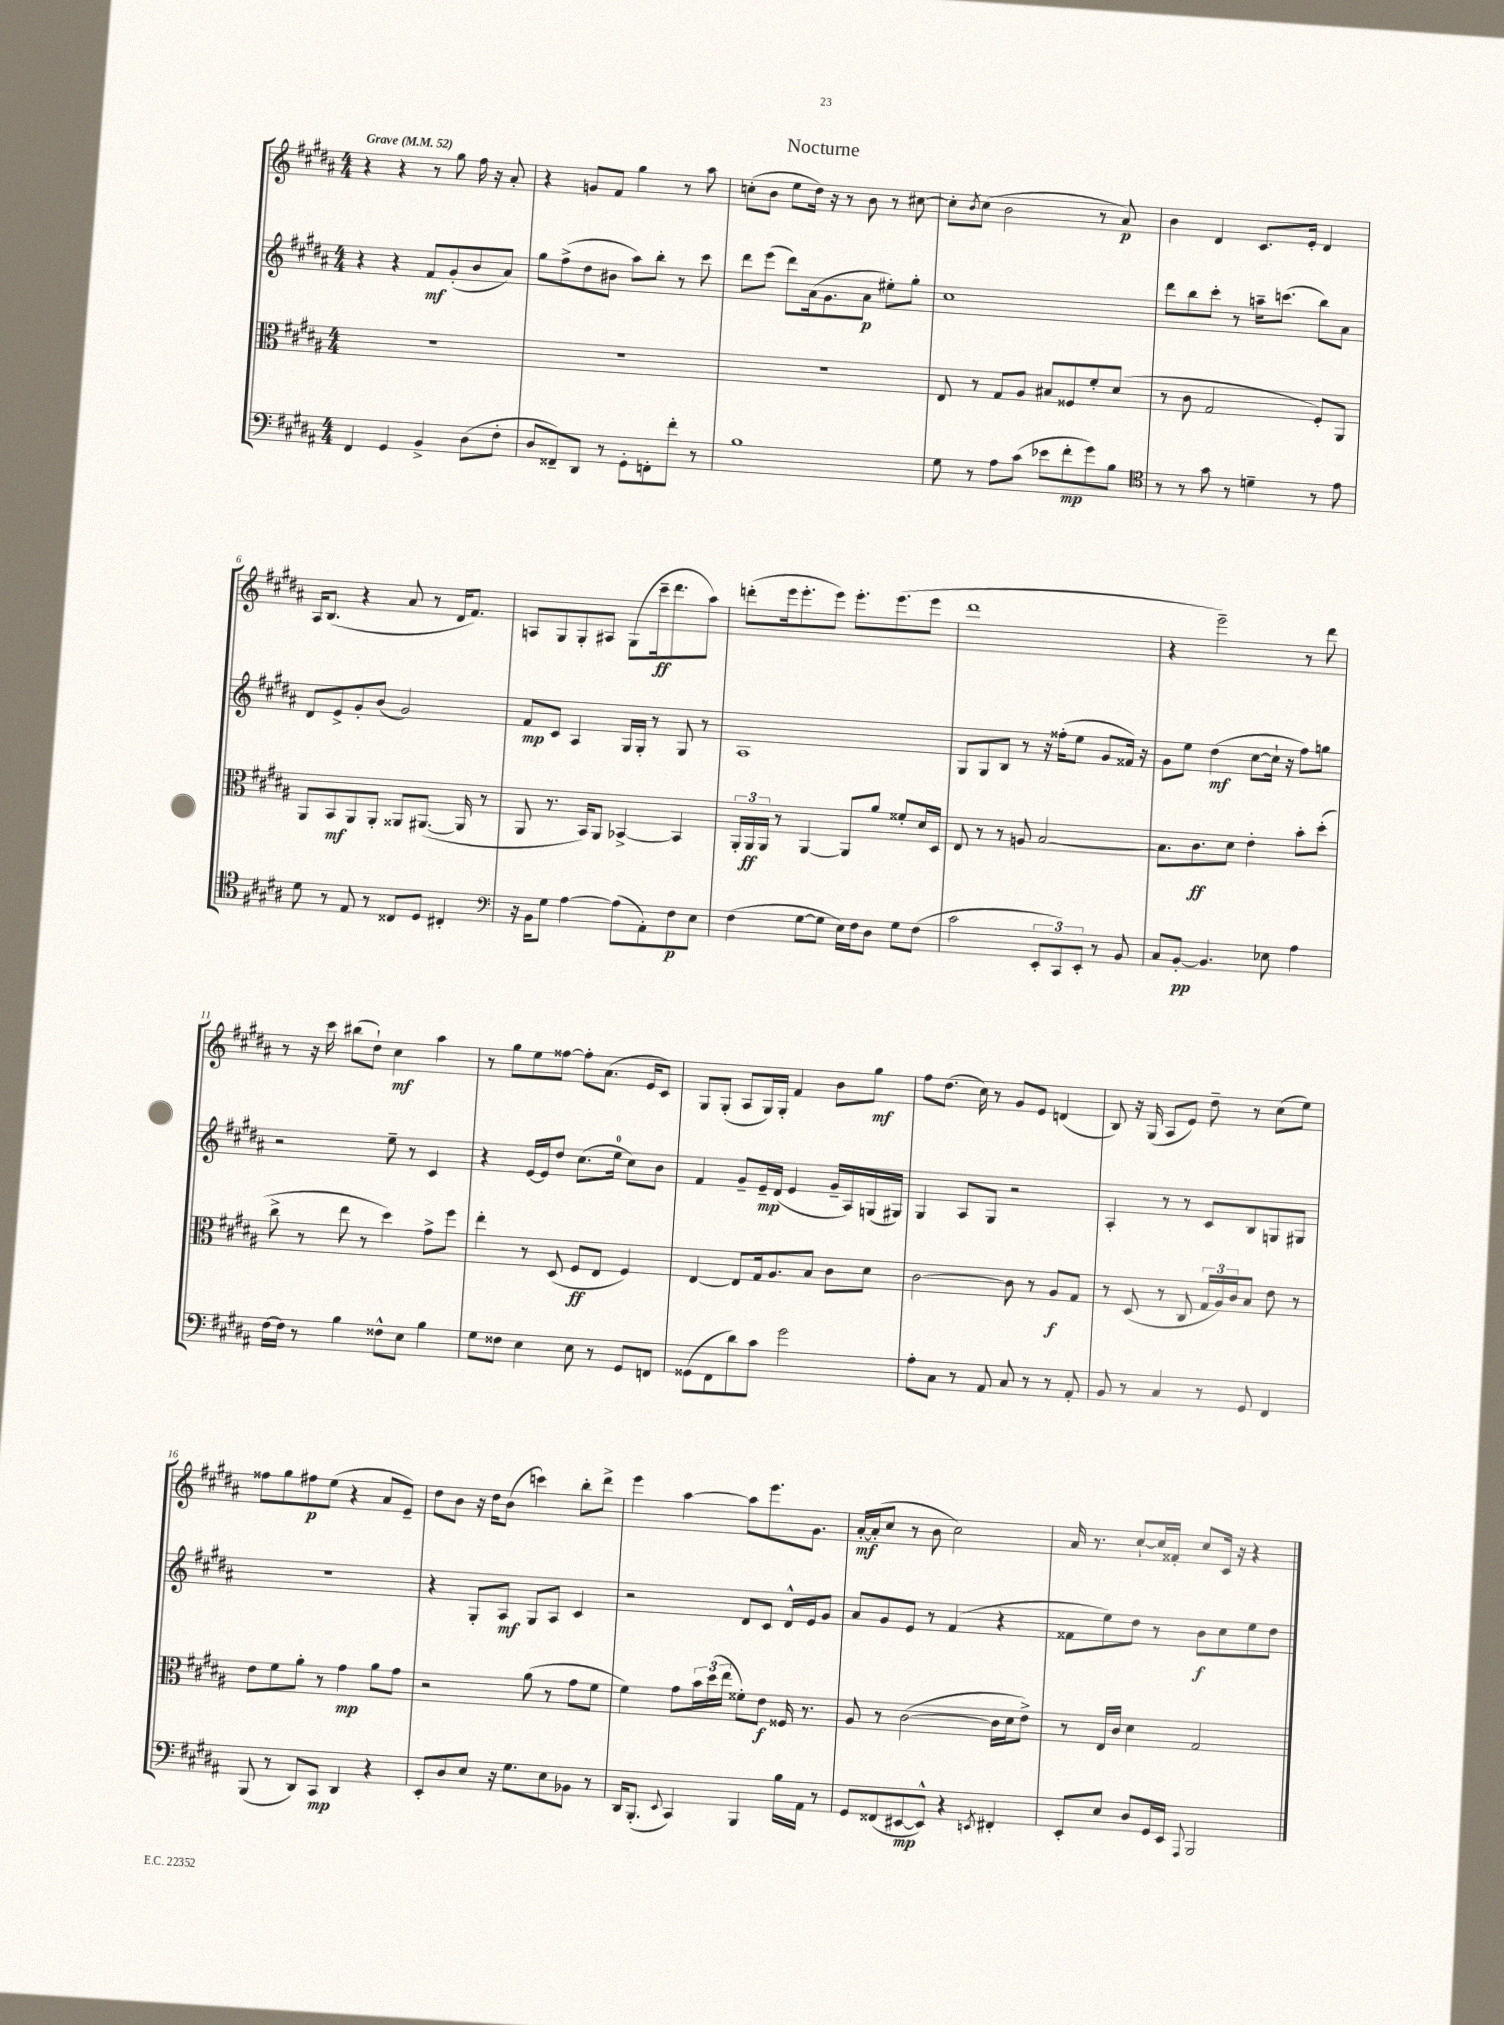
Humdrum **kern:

**kern	**dynam	**kern	**dynam	**kern	**dynam	**kern	**dynam
*part4	*part4	*part3	*part3	*part2	*part2	*part1	*part1
*staff4	*staff4	*staff3	*staff3	*staff2	*staff2	*staff1	*staff1
*clefF4	*	*clefC3	*	*clefG2	*	*clefG2	*
*k[f#c#g#d#a#]	*	*k[f#c#g#d#a#]	*	*k[f#c#g#d#a#]	*	*k[f#c#g#d#a#]	*
*M4/4	*	*M4/4	*	*M4/4	*	*M4/4	*
*MM52	*	*MM52	*	*MM52	*	*MM52	*
=1	=1	=1	=1	=1	=1	=1	=1
!	!	!	!	!	!	!LO:TX:a:B:t=Grave	!
4FF#/	.	1r	.	4r	.	4r	.
4GG#/	.	.	.	4r	.	4r	.
4BB^/	.	.	.	8f#/L	mf	8r	.
.	.	.	.	(8g#'/	.	8gg#\	.
(8D#\L	.	.	.	8b/	.	16ff#\	.
.	.	.	.	.	.	16r	.
8F#'\J	.	.	.	8a#/J)	.	8a#'/	.
=2	=2	=2	=2	=2	=2	=2	=2
8D#/L	.	1r	.	8gg#\L	.	4r	.
8FF##X~/)	.	.	.	(8ff#^\	.	.	.
8DD#/J	.	.	.	8dd#\	.	8gn/L	.
8r	.	.	.	8b#X\J	.	8f#/J	.
8GG#'\L	.	.	.	8aa#\L)	.	4gg#\	.
8FFn'\	.	.	.	8bb'\J	.	.	.
8f#'\J	.	.	.	8r	.	8r	.
8r	.	.	.	8ccc#\	.	8aa#\	.
=3	=3	=3	=3	=3	=3	=3	=3
1B	.	1r	.	8ddd#\L	.	(8ccn'\L	.
.	.	.	.	(8eee\J	.	8b\J	.
.	.	.	.	8ddd#\L)	.	8ee\L	.
.	.	.	.	(16a#\k	.	16dd#\Jk)	.
.	.	.	.	8.g#\	.	16r	.
.	.	.	.	.	.	8r	.
.	.	.	.	8a#\J	p	8b\	.
.	.	.	.	8ee#X'\L)	.	8r	.
.	.	.	.	8gg#'\J	.	[8cc#X\	.
=4	=4	=4	=4	=4	=4	=4	=4
8G#\	.	8E/	.	1cc#	.	8cc#'\L]	.
.	.	.	.	.	.	8qb/	.
8r	.	8r	.	.	.	(8cc#\J	.
8A#\L	.	8G#/L	.	.	.	2b\	.
(8c#\J	.	8A#/J	.	.	.	.	.
8e-X\L	.	8B#X/L	.	.	.	.	.
8f#'\	mp	8F##X/	.	.	.	.	.
8g#\)	.	8f#'/	.	.	.	8r	.
8B\J	.	(8d#/J	.	.	.	8a#/)	p
=5	=5	=5	=5	=5	=5	=5	=5
*clefC4	*	*	*	*	*	*	*
8r	.	8r	.	8ddd#\L	.	4b\	.
8r	.	8c#\	.	8bb\	.	.	.
8g#\	.	2G#/	.	8ccc#'\J	.	4d#/	.
8r	.	.	.	8r	.	.	.
4dn~\	.	.	.	16aan~\KL	.	8.c#/L	.
.	.	.	.	(8.cccn\J	.	.	.
.	.	.	.	.	.	16e'/Jk	.
8r	.	8F#'/L)	.	8bb\L)	.	4d#/	.
8e\	.	8AA#/J	.	8a#\J	.	.	.
!!LO:LB:g=z
=6	=6	=6	=6	=6	=6	=6	=6
8d#\	.	8AA#/L	.	8d#/L	.	16A#/KL	.
.	.	.	.	.	.	(8.B/J	.
8r	.	8BB/	mf	8e^/	.	.	.
8E/	.	8AA#/	.	8g#'/	.	4r	.
8r	.	8AA#'/J	.	(8b/J	.	.	.
8C##X/L	.	8AA##X/L	.	2g#/)	.	8a#/	.
8D#/J	.	([8.AA#X/J	.	.	.	8r	.
4C#X'/	.	.	.	.	.	16d#/KL	.
.	.	16AA#/]	.	.	.	8.f#/J)	.
.	.	8r	.	.	.	.	.
=7	=7	=7	=7	=7	=7	=7	=7
*clefF4	*	*	*	*	*	*	*
16r	.	8AA#/	.	8f#/L	mp	8An/L	.
16BB\KL	.	.	.	.	.	.	.
8G#\J	.	8.r	.	8c#/J	.	8G#/	.
[4A#\	.	.	.	4A#/	.	8G#'/	.
.	.	16BB/KL)	.	.	.	.	.
.	.	8AA#/J	.	.	.	8A#X/J	.
(8A#\L]	.	[4BB-X^/	.	16G#/LL	.	(8G#\L	.
.	.	.	.	16G#'/JJ	.	.	.
8AA#'\)	.	.	.	8r	.	16ccc#~\k	ff
.	.	.	.	.	.	8.ddd#\	.
8F#\	p	4BB-/]	.	8G#/	.	.	.
8E\J	.	.	.	8r	.	8aa#\J)	.
=8	=8	=8	=8	=8	=8	=8	=8
(4F#\	.	24AA#'/LL	.	1A#	.	(8dddn'\L	.
.	.	24AA#/	ff	.	.	.	.
.	.	24AA#/JJ	.	.	.	.	.
.	.	8r	.	.	.	16eee\k	.
.	.	.	.	.	.	8.eee'\	.
[8G#\L	.	[4AA#/	.	.	.	.	.
8G#\J]	.	.	.	.	.	8eee\J)	.
16E\LL)	.	8AA#/L]	.	.	.	8.eee'\L	.
16F#\J	.	.	.	.	.	.	.
8D#\J	.	8a#/J	.	.	.	.	.
.	.	.	.	.	.	(8.eee\	.
8G#\L	.	8f##X'/L	.	.	.	.	.
(8F#\J	.	16d#/L	.	.	.	8eee\J	.
.	.	16D#/JJ	.	.	.	.	.
=9	=9	=9	=9	=9	=9	=9	=9
2c#\	.	8E/	.	8G#/L	.	1ddd#	.
.	.	8r	.	8G#/	.	.	.
.	.	8r	.	8B/J	.	.	.
.	.	8An/	.	8r	.	.	.
12EE'/L	.	[2B/	.	16r	.	.	.
.	.	.	.	(16ff##X'\KL	.	.	.
12CC#/)	.	.	.	.	.	.	.
.	.	.	.	8ee\J	.	.	.
12EE'/J	.	.	.	.	.	.	.
8r	.	.	.	8g#/L	.	.	.
8BB/	.	.	.	16f##X/Jk)	.	.	.
.	.	.	.	16r	.	.	.
=10	=10	=10	=10	=10	=10	=10	=10
8C#/L	.	8.B\L]	.	8g#\L	.	4r	.
[8BB'/J	pp	.	.	8ee\J	.	.	.
.	.	8.c#\	ff	.	.	.	.
4.BB/]	.	.	.	(4dd#\	mf	2eee~\)	.
.	.	8d#\J	.	.	.	.	.
.	.	4e'\	.	[8cc#\L	.	.	.
8E-X\	.	.	.	16cc#`\Jk]	.	.	.
.	.	.	.	16r	.	.	.
4A#\	.	8b'\L	.	8ff#\L)	.	8r	.
.	.	(8dd#'\J	.	8ggn\J	.	8ddd#\	.
!!LO:LB:g=z
=11	=11	=11	=11	=11	=11	=11	=11
[16F#\LL	.	8cc#^\	.	2r	.	8r	.
16F#\JJ]	.	.	.	.	.	.	.
8r	.	8r	.	.	.	16r	.
.	.	.	.	.	.	16ccc#\	.
4B\	.	8ee\	.	.	.	(8bb#X\L	.
.	.	8r	.	.	.	8dd#`\J)	.
8F##X^^\L	.	4dd#\)	.	8ee~\	.	4cc#\	mf
8E\J	.	.	.	8r	.	.	.
4B\	.	8g#^\L	.	4c#/	.	4aa#\	.
.	.	8ff#\J	.	.	.	.	.
=12	=12	=12	=12	=12	=12	=12	=12
8G#\L	.	4ee'\	.	4r	.	8r	.
8F##X\J	.	.	.	.	.	8gg#\L	.
4E\	.	8r	.	[16e/LL	.	8ee\	.
.	.	.	.	16e/J]	.	.	.
.	.	(8D#/	.	8dd#/J	.	[8ff##X\J	.
8E\	.	8F#/L	ff	(8.cc#\L	.	8ff##'\L]	.
8r	.	8E/J	.	.	.	(8.a#\J	.
.	.	.	.	16ee\Jk	.	.	.
8GG#/L	.	4F#/)	.	8cc#\L)	.	.	.
.	.	.	.	.	.	16e/KL	.
8FFn/J	.	.	.	8b\J	.	8c#/J)	.
=13	=13	=13	=13	=13	=13	=13	=13
(8GG##X\L	.	[4E/	.	4f#/	.	8G#/L	.
8FF#\	.	.	.	.	.	(8G#'/J	.
8d#\)	.	8E/L]	.	8g#~/L	.	8A#/L	.
8c#\J	.	16G#/k	.	16e~/L	mp	16G#/L)	.
.	.	8.A#/	.	(16d#/JJ	.	16G#'/JJ	.
2g#\	.	.	.	4e/	.	4f#/	.
.	.	8B/J	.	.	.	.	.
.	.	8c#\L	.	16g#~/LL	.	8b\L	.
.	.	.	.	16A#/)	.	.	.
.	.	8d#\J	.	(16Gn/	.	8gg#\J	mf
.	.	.	.	16G#X/JJ)	.	.	.
=14	=14	=14	=14	=14	=14	=14	=14
8A#'\L	.	[2c#\	.	4G#/	.	8ff#\L	.
8C#\J	.	.	.	.	.	(8.dd#\J	.
8r	.	.	.	8A#/L	.	.	.
.	.	.	.	.	.	16cc#\)	.
8AA#/	.	.	.	8G#/J	.	8r	.
8C#/	.	8c#\]	.	2r	.	8g#/L	.
8r	.	8r	.	.	.	8e/J	.
8r	.	8A#/L	f	.	.	(4dn/	.
8AA#'/	.	8G#/J	.	.	.	.	.
=15	=15	=15	=15	=15	=15	=15	=15
8BB/	.	8r	.	4A#'/	.	8B/)	.
8r	.	(8D#/	.	.	.	16r	.
.	.	.	.	.	.	(16G#/	.
4C#/	.	8r	.	8r	.	8A#/L	.
.	.	8C#/	.	8r	.	8e/J)	.
8r	.	24G#/LL	.	8c#/L	.	8dd#~\	.
.	.	24A#/)	.	.	.	.	.
.	.	24c#/J	.	.	.	.	.
8GG#/	.	8B/J	.	8B/	.	8r	.
4FF#/	.	8e\	.	8Gn/	.	(8cc#\L	.
.	.	8r	.	8G#X/J	.	8ee\J)	.
!!LO:LB:g=z
=16	=16	=16	=16	=16	=16	=16	=16
(8BBB/	.	8e\L	.	1r	.	8ff##X\L	.
8r	.	8f#\	.	.	.	8gg#\	.
8DD#/L)	.	8a#'\J	.	.	.	8ff#X\	p
8CC#/J	mp	8r	.	.	.	(8ee\J	.
4DD#/	.	4g#\	mp	.	.	4r	.
4r	.	8a#\L	.	.	.	8a#/L	.
.	.	8g#\J	.	.	.	8e~/J)	.
=17	=17	=17	=17	=17	=17	=17	=17
8EE'/L	.	2r	.	4r	.	8dd#\L	.
8D#/	.	.	.	.	.	8b\J	.
8E/J	.	.	.	8G#'/L	.	16r	.
.	.	.	.	.	.	16dd#\KL	.
16r	.	.	.	8A#/J	mf	(8b\J	.
8.G#\L	.	.	.	.	.	.	.
.	.	(8a#\	.	8G#/L	.	4cccn\)	.
8E\	.	8r	.	8A#/J	.	.	.
8BB-X\J	.	8g#\L	.	4c#/	.	8bb'\L	.
8r	.	8f#\J	.	.	.	8ddd#^\J	.
=18	=18	=18	=18	=18	=18	=18	=18
16DD#/KL	.	4f#\)	.	2r	.	4eee\	.
(8.BBB'/J	.	.	.	.	.	.	.
8qqEE/	.	.	.	.	.	.	.
4CC#/)	.	8g#\L	.	.	.	[4aa#\	.
.	.	24b\L	.	.	.	.	.
.	.	(24dd#\	.	.	.	.	.
.	.	24ee\JJ	.	.	.	.	.
4BBB/	.	8f##X'\L)	.	8d#/L	.	8aa#\L]	.
.	.	8e\J	f	8c#/J	.	8.eee\	.
16B\LL	.	16F##X/	.	16d#^^/LL	.	.	.
16AA#\JJ	.	8.r	.	16e/J	.	8.g#\J	.
8r	.	.	.	8g#/J	.	.	.
=19	=19	=19	=19	=19	=19	=19	=19
8GG#/L	.	8A#/	.	8a#/L	.	[16a#'/LL	mf
.	.	.	.	.	.	(16a#'/J]	.
(8FF##X/	.	8r	.	8g#/	.	8cc#/J	.
[8EE#X/	mp	([2c#\	.	8e/J	.	8r	.
8EE#^^/J])	.	.	.	8r	.	8b\	.
4r	.	.	.	(4f#/	.	2cc#\)	.
8qEEn/	.	.	.	.	.	.	.
4FF#X'/	.	16c#\LL]	.	4r	.	.	.
.	.	16d#\J	.	.	.	.	.
.	.	8e^\J)	.	.	.	.	.
=20	=20	=20	=20	=20	=20	=20	=20
8EE'/L	.	8r	.	8f##X\L	.	16a#/	.
.	.	.	.	.	.	8.r	.
8E/J	.	16E/LL	.	8ee\)	.	.	.
.	.	16c#/JJ	.	.	.	.	.
8D#/L	.	4d#\	.	8dd#\J	.	[8cc#`/L	.
16GG#/L	.	.	.	8r	.	16cc#/L]	.
16EE/JJ	.	.	.	.	.	16f##X'/JJ	.
8qqAAA#/	.	.	.	.	.	.	.
2BBB/	.	2G#/	.	8b\L	f	8cc#/L	.
.	.	.	.	8cc#\	.	16c#/Jk	.
.	.	.	.	.	.	16r	.
.	.	.	.	8ee\	.	4r	.
.	.	.	.	8dd#\J	.	.	.
==	==	==	==	==	==	==	==
*-	*-	*-	*-	*-	*-	*-	*-
